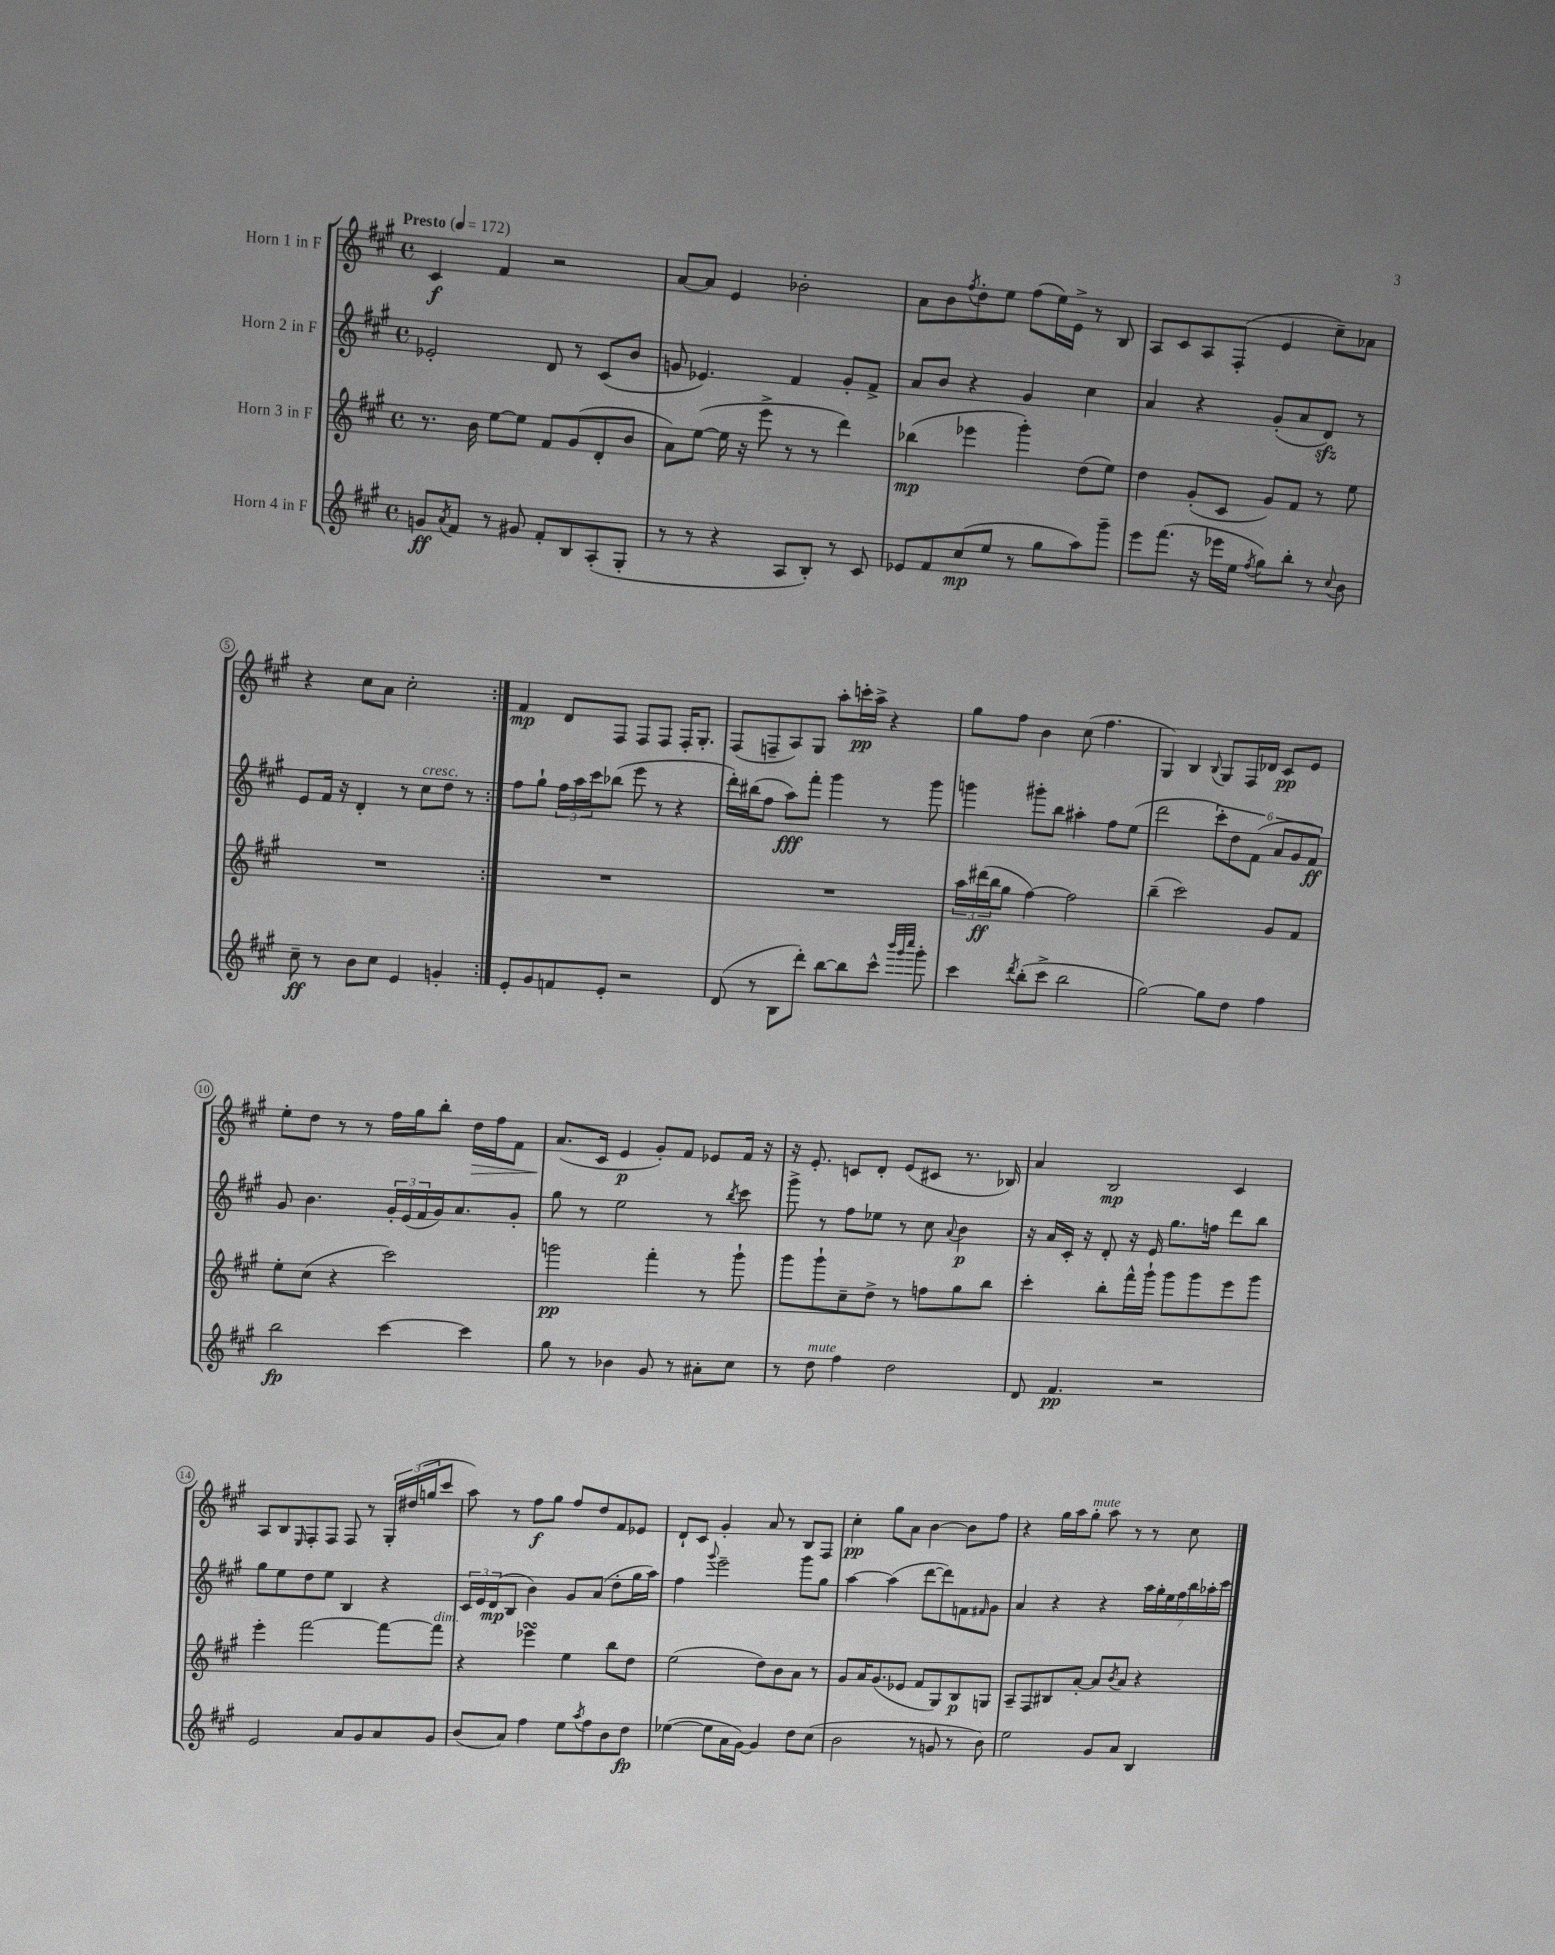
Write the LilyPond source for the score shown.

<<
\new StaffGroup <<
\new Staff = "s0" \with { instrumentName = "Horn 1 in F" } {
    \clef treble \key a \major \defaultTimeSignature \time 4/4 \tempo "Presto" 4 = 172
    \repeat volta 2 { cis'4\f fis'4 r2 |
    a'8~ a'8 e'4 bes'2-. |
    a'8 b'8 \acciaccatura { fis''8 } d''8-. e''8 fis''8( e''16) e'16-> r8 b8 |
    a8 cis'8 a8 fis8-.( e'4 cis''8--) aes'8 |
    r4 cis''8 a'8 cis''2-. | }
    fis'4\mp d'8 fis8 fis8 fis8 fis16-. gis8.-. |
    fis8( f8-- a8) gis8 a''8-. c'''16-.\pp a''16-> r4 |
    gis''8 fis''8 b'4 cis''8( fis''4. |
    gis4) b4 \appoggiatura { b8 } gis8 fis16 des'16 cis'8\pp e'8 |
    e''8-. d''8 r8 r8 fis''16 gis''16 b''8-. d''16\> fis''16 fis'8 |
    a'8.\!( cis'16 e'4\p gis'8-.) fis'8 ees'8 fis'16 r16 |
    r16 e'8.-. c'8 d'8-. e'8( cis'8 r8. bes16) |
    a'4 b2\mp cis'4 |
    a8 b8 \grace { e16 } fis8-. fis8 fis8 r8 \tuplet 3/2 { gis16-. dis''16( g''16 } cis'''8 |
    a''8) r8 fis''8\f gis''8 fis''8 d''8 fis'8 ees'8 |
    d'8-! cis'8 gis'4-. a'8 r8 b8 fis8 |
    cis''4-.\pp gis''8 a'8 b'4~ b'8 fis''8 |
    r4 gis''16 a''16 gis''8-.^\markup { \italic "mute" } a''8 r8 r8 cis''8 \bar "|." |
}
\new Staff = "s1" \with { instrumentName = "Horn 2 in F" } {
    \clef treble \key a \major \defaultTimeSignature \time 4/4
    \repeat volta 2 { ees'2-. d'8 r8 cis'8( b'8 |
    g'8 ees'4.) fis'4 g'8-. fis'8-> |
    a'8 b'8 r4 gis'4 cis''4 |
    a'4 r4 gis'8-.( a'8 d'8\sfz) r8 |
    e'8 fis'16 r16 d'4-. r8 cis''8^\markup { \italic "cresc." } d''8 r8 | }
    fis''8 gis''8-! \tuplet 3/2 { fis''16 a''16 cis'''16 } bes''8( e'''8 r8 r4 |
    d'''16-.) bis''16( fis''8 a''8\fff) fis'''8-. gis'''4 r8 gis'''8 |
    g'''4 gis'''8-. b''8 ais''4-. fis''8 e''8( |
    d'''2 \tuplet 6/4 { cis'''8-.) d''8 fis'8( a'8 gis'8 fis'8\ff) } |
    gis'8 b'4. \tuplet 3/2 { gis'16-. e'16( fis'16 } gis'16) a'8. gis'8-. |
    gis''8 r8 e''2 r8 \acciaccatura { b''8 } cis'''8 |
    gis'''8-> r8 fis''8 ees''8 r8 cis''8 \appoggiatura { a'8 } b'4\p |
    r16 a'16 cis'16-. r16 d'8-. r16 e'16 gis''8. f''16 d'''8 b''8 |
    gis''8 e''8 d''8 e''8 b4 r4 |
    \tuplet 3/2 { cis'16 e'16 d'16\mp( } b8 b'4) gis'8 a'8( d''8-. gis''16 a''16) |
    fis''4 \appoggiatura { gis'''8 } e'''2-- gis'''8 gis''8 |
    a''4~ a''4( d'''8~ d'''8) f'8 \grace { fis'16 } gis'8 |
    a'4 r4 r4 \tuplet 7/4 { a''16 gis''16-. e''16 fis''16 b''16 aes''16-. cis'''16 } \bar "|." |
}
\new Staff = "s2" \with { instrumentName = "Horn 3 in F" } {
    \clef treble \key a \major \defaultTimeSignature \time 4/4
    \repeat volta 2 { r8. b'16 e''8~ e''8 fis'8 gis'8( d'8-. b'8 |
    a'8) e''8~( e''16 r16 e'''8-> r8 r8 d'''4) |
    bes''4\mp( ees'''4 gis'''4-.) d''8( e''8) |
    d''4 gis'8-.( cis'8 gis'8) fis'8 r8 e''8 |
    R1 | }
    R1 |
    R1 |
    \tuplet 3/2 { a''16 dis'''16\ff( b''16 } gis''8 fis''4~) fis''2 |
    b''4--( cis'''2) gis'8 fis'8 |
    e''8-. cis''8( r4 cis'''2) |
    g'''2\pp fis'''4-. r8 g'''8-! |
    gis'''8 gis'''8-! cis''8-- d''8-> r8 f''8 gis''8 b''8 |
    cis'''4-. b''8-. fis'''16-^ gis'''16-! gis'''8 gis'''8 e'''8 gis'''8 |
    e'''4-. fis'''2~ fis'''8~ fis'''8^\markup { \italic "dim." } |
    r4 ees'''4\turn e''4 b''8 d''8 |
    e''2( d''8) b'8 a'8 r8 |
    gis'8 a'16 gis'8.( ees'8 fis'8 gis8) b8\p g8 |
    a8-- fis8 bis8 a'8~-. a'8 \acciaccatura { b'8 } a'8 r4 \bar "|." |
}
\new Staff = "s3" \with { instrumentName = "Horn 4 in F" } {
    \clef treble \key a \major \defaultTimeSignature \time 4/4
    \repeat volta 2 { g'8\ff \acciaccatura { a'8 } fis'8 r8 gis'8 fis'8-. b8 a8-.( gis8-. |
    r8 r8 r4 a8 b8-.) r8 cis'8 |
    ees'8 fis'8 cis''8\mp( e''8 r8 gis''8 a''8) gis'''8-- |
    e'''8 fis'''8.( r16 ees'''16 e''16 \acciaccatura { fis''8 } gis''8) b''8-. r8 \appoggiatura { cis''8 } b'8 |
    cis''8--\ff r8 b'8 cis''8 e'4 g'4-. | }
    e'8-. gis'8 f'8 e'8-. r2 |
    d'8( r8 b8 d'''8-.) b''8~ b''8 cis'''8-^ \grace { b'''32 gis'''32 cis''''32 } gis'''8-. |
    cis'''4 \acciaccatura { d'''8 } b''8-.( cis'''8-> b''2 |
    gis''2~) gis''8 d''8 fis''4 |
    b''2\fp cis'''4~ cis'''4 |
    gis''8 r8 bes'4 gis'8 r8 ais'8-. cis''8 |
    r8 d''8^\markup { \italic "mute" } fis''4 d''2 |
    d'8 fis'4.\pp r2 |
    e'2 a'8 gis'8 a'8 gis'8 |
    b'8( a'8) fis''4 e''8 \acciaccatura { a''8 } fis''8 b'8 d''8\fp |
    ees''4~( ees''8 a'16 gis'16~) gis'4 d''8 cis''8( |
    b'2 r8 g'8 r8 b'8) |
    e''2 gis'8 a'8 b4 \bar "|." |
}
>>
>>
\layout { \context { \Score \override BarNumber.stencil = #(make-stencil-circler 0.1 0.3 ly:text-interface::print) } }
